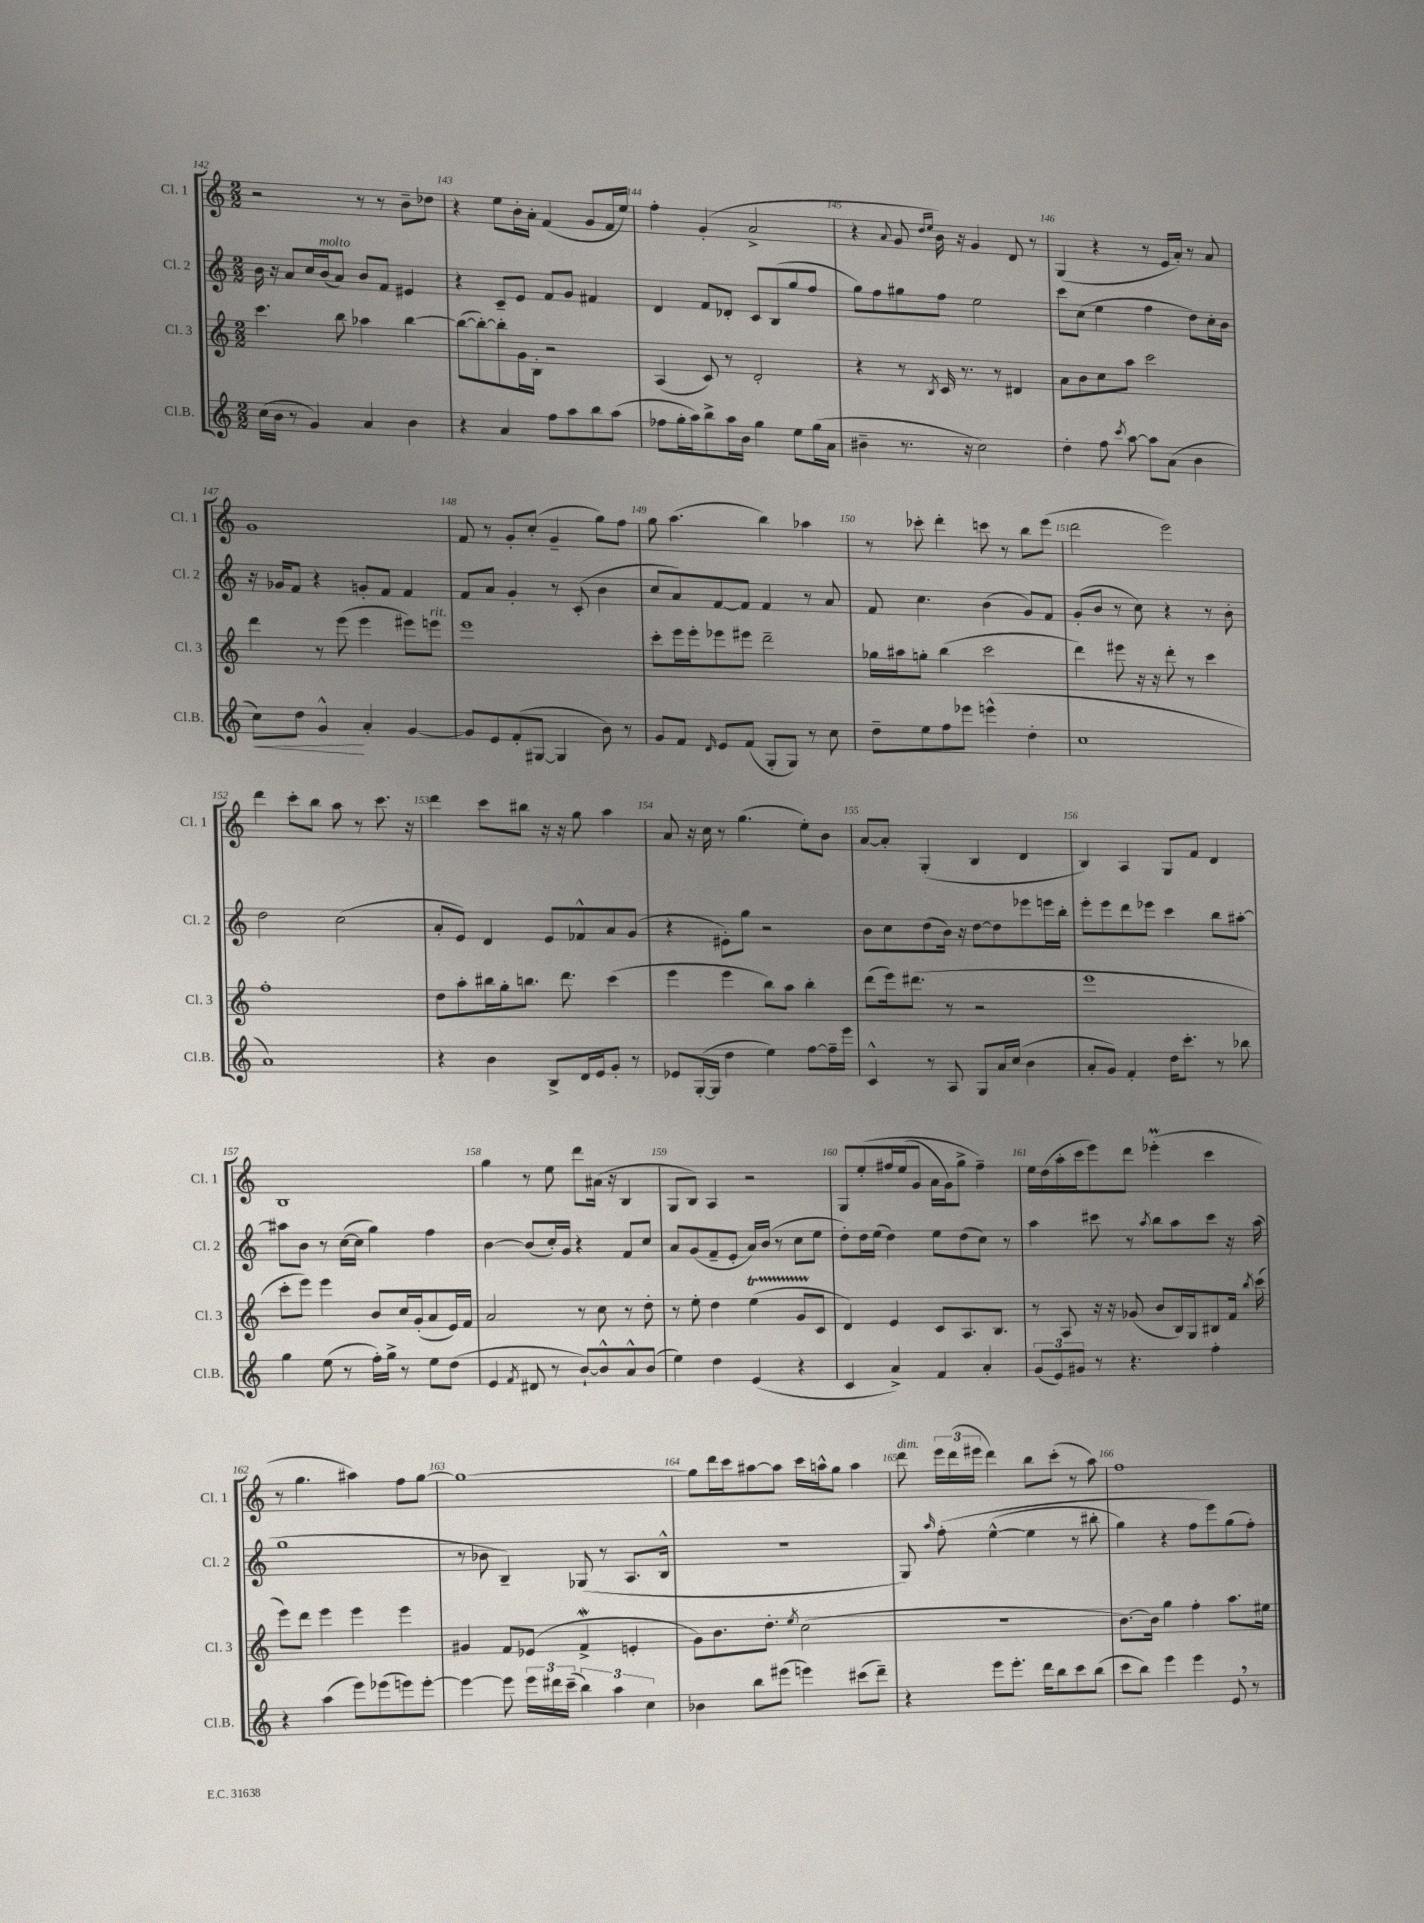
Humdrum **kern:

**kern	**kern	**kern	**kern
*staff4	*staff3	*staff2	*staff1
*clefG2	*clefG2	*clefG2	*clefG2
*k[]	*k[]	*k[]	*k[]
*M2/2	*M2/2	*M2/2	*M2/2
(16cc\LL	4.ccc\	16b\	2r
16b\JJ	.	16r	.
8r	.	8a/L	.
4g/)	.	16cc/L	.
.	.	(16b/J	.
.	8bb\	8a/J)	.
4a/	4aa-\	8b/L	8r
.	.	8f/J	8r
4b\	[4bb\	4e#/	8b~\L
.	.	.	8dd-\J
=	=	=	=
4r	(8bb\_L	4r	4r
.	8bb'\_)	.	.
4a/	8bb'\]	8c~/L	8ee\L
.	16g\L	8e/J	16b'\L
.	16B'\JJ	.	16a'\JJ
8ff\L	2r	8f/L	(4f/
8aa\	.	8g/J	.
8bb\	.	4f#/	8g/L
(8aa\J	.	.	16f/L
.	.	.	16ee/JJ)
=	=	=	=
8ff-\L	(4A/	4d/	4ff'\
16gg'\L	.	.	.
16aa\J)	.	.	.
8bb^\	8c/)	8f/L	(4g'/
16aa\L	8r	8d-'/J	.
16b\JJ	.	.	.
4gg\	2d'/	8c/L	2a^/
.	.	(8B/	.
8ee\L	.	8gg/	.
(16gg\L	.	8ff/J	.
16a\JJ	.	.	.
=	=	=	=
4b#~\	4r	8gg\L)	4r
.	.	8ff\	.
.	.	.	8qqa/
8.r	8r	8gg#\	8g/
.	.	.	16qqdd/LL
.	8qB/	.	16qqee/JJ
.	16c/	8ff\J	16b\)
16r	8.r	.	16r
2cc\)	.	2ee\	4g/
.	8r	.	.
.	4d#/	.	8d/
.	.	.	8r
=	=	=	=
4dd'\	8a\L	8ccc\L	(4G/
.	8b\	(8cc\J	.
8ff\	8cc\	4ee\	4r
8qccc/	.	.	.
[8aa\	8aa\J	.	.
8aa\]L	2ccc\	4ff\	8r
(8a\J	.	.	16e/LL
.	.	.	16a'/JJ)
4b\	.	8dd\L)	8r
.	.	16cc'\L	8a/
.	.	16b\JJ	.
=	=	=	=
8cc\L)	4ddd\	16r	1g
.	.	16g-/LK	.
8dd\J	.	8f/J	.
4g^^/	8r	4r	.
.	(8eee\	.	.
4a'/	4eee\	8g'/L	.
.	.	8f/J	.
[4g/	8eee#\L)	4f/	.
.	8eee\J	.	.
=	=	=	=
8g/]L	1eee	8f/L	8f/
8e/	.	8a/J	8r
(8f'/	.	4g'/	8g'/L
[8G#/J	.	.	(8cc'/J
4G#/]	.	8r	4g~/
.	.	(8c'/	.
8b\)	.	4b\	8gg\L)
8r	.	.	8ff\J
=	=	=	=
8g/L	8ccc'\L	8cc/L	8gg\
8f/J	16eee\L	8a/)	(4.aa\
.	16eee'\J	.	.
16qqd/	.	.	.
8e/L	8eee-\	[8f/	.
(8f/J	8eee#\J	8f/]J	.
8G'/L	2ddd~\	4f/	4bb\)
8G/J)	.	.	.
8r	.	8r	4aa-\
8cc\	.	8a/	.
=	=	=	=
8dd~\L	16gg-\LL	8f/	8r
.	16aa#\J	.	.
8ee\	8gg'\J	4.cc\	8ccc-'\
8ff\	(4bb\	.	4ddd'\
8eee-\J	.	.	.
(4eee^^\	2ccc\	(4b\	8ccc\
.	.	.	8r
4dd'\	.	8g/L)	8bb\L
.	.	8f/J	(8eee\J
=	=	=	=
1cc	4ddd\)	(8g'/L	2ddd\
.	.	8b/J	.
.	8eee#\	8r	.
.	16r	8cc\)	.
.	16r	.	.
.	8ddd'\	4r	2eee\)
.	8r	.	.
.	4ccc\	8r	.
.	.	8b'\	.
=	=	=	=
1a)	1ff'	2dd\	4ddd\
.	.	.	8ccc'\L
.	.	.	8bb\J
.	.	(2cc\	8aa\
.	.	.	8r
.	.	.	8.ccc\
.	.	.	16r
=	=	=	=
4r	8dd\L	8a'/L	4ddd\
.	8aa'\	8e/J)	.
4b\	16bb#\L	4d/	8ccc\L
.	16gg'\J	.	.
.	8.bb\J	.	8bb#\J
8B^/L	.	8e/L	16r
.	8.ddd\	.	16r
16d/L	.	8f-^^/	8gg\
16e/J	.	.	.
8g'/J	(4ccc\	8a/	4aa\
8r	.	(8g/J	.
=	=	=	=
8e-/L	4eee\	4r	8a/
([16G'/L	.	.	16r
16G/]JJ	.	.	16cc\
4dd\	4eee\	8e#'\L)	8r
.	.	8gg\J	(4.gg\
4ee\)	8bb\L)	2r	.
.	8aa\J	.	.
[8ff\L	4bb'\	.	8ee'\L)
16ff~\]L	.	.	8b\J
16eee\JJ	.	.	.
=	=	=	=
4c^^/	(8ddd\L	8b\L	[8a/L
.	16eee\k)	8cc\	8a'/]J
.	(8.ddd#\J	.	.
8r	.	(8dd\	(4G'/
8A/	8r	16b\Jk)	.
.	.	16r	.
8G/L	2r	[8dd\L	4B/
16a/L	.	8dd\]	.
(16cc/JJ	.	.	.
4b\	.	8eee-\	4d/
.	.	16eee\L	.
.	.	16bb'\JJ	.
=	=	=	=
8a'/L	1eee	8eee'\L	4B/)
8g/J)	.	8eee\	.
4f'/	.	8ddd\	4A/
.	.	8eee-\J	.
16dd\LK	.	4ccc\	8G/L
8.ccc'\J	.	.	.
.	.	.	8f/J
8r	.	8bb\L	4d/
8bb-\	.	[8aa#'\J	.
=	=	=	=
4gg\	8ccc'\L	8aa#\]L	1B
.	8eee\J)	8b\J	.
(8ee\	4eee\	8r	.
8r	.	([16cc\LL	.
.	.	16cc\]JJ	.
16ff'\LL)	8b/L	4gg\)	.
16gg^\JJ	.	.	.
8r	16cc/L	.	.
.	(16g'/J	.	.
8ee\L	8a/	4ff\	.
(8dd\J	16e/L)	.	.
.	16f/JJ	.	.
=	=	=	=
4e/	2a/	[4b\	4gg\
8qf/	.	.	.
8d#/	.	(8b/]L	8r
8r	.	16cc'/L)	8ee\
.	.	16g/JJ	.
[8b`/L)	8r	4r	8ddd\L
8b^^/]	8cc\	.	(16a#\Jk
.	.	.	16r
8a^^/	8r	8f/L	4B/
(8b/J	8dd'\	8cc/J	.
=	=	=	=
4ee\)	8r	8a/L	8G/L
.	8ee'\	(8g/	8B/J)
4dd\	4dd\	8f~/	4A/
.	.	8e'/J	.
(4e/	(4ee\	16a/LL)	2r
.	.	(16b/JJ	.
.	.	8r	.
4r	8g/L	8cc\L	.
.	8c/J	8ee\J	.
=	=	=	=
4c/	4d/)	8dd'\L)	8G/L
.	.	16dd\L	&(8ee'/
.	.	(16ee\JJ	.
4a^/)	4e/	4dd\)	16ff#/L
.	.	.	(16ee/J
.	.	.	8g/J
4f/	8c/L	8ee\L	16a\LL
.	.	.	16g\J)
.	8.A/	(8dd\	8gg^\J
4a'/	.	8cc\J)	4ff#~\&)
.	8.B/J	.	.
.	.	8r	.
=	=	=	=
(12g/L	8r	4aa\	16ee\LL
.	.	.	(16dd\
12e/)	.	.	.
.	8A/	.	16aa'\
12g#/J	.	.	.
.	.	.	16ccc\J
8r	16r	8ccc#\	8eee\)
.	16r	.	.
4.r	(8g-/	8r	8ddd\J
.	.	8qaa/	.
.	8b/L	8bb\L	(4eee-'\
.	16B/L)	8aa\	.
.	16G/J	.	.
4ff'\	8B#/	8ccc#\J	4ccc\
.	16f/Jk	16r	.
.	8qbb/	.	.
.	(16ccc\	(16aa\	.
=	=	=	=
4r	8eee\L)	1gg	8r
.	8ddd\J	.	4.gg\
(4aa\	4eee\	.	.
8eee\L)	4eee\	.	4aa#\)
(8eee-\	.	.	.
8eee\)	4eee\	.	8ff\L
[8eee'\J	.	.	[8gg\J
=	=	=	=
4eee\_	4g#/	8r	1gg_
.	.	8b-\	.
8eee\]	8f/L	4B~/)	.
24eee\LL	(8e-/J	.	.
24ddd#\	.	.	.
(24ccc~\JJ	.	.	.
6bb\)	4f^/	(8G-/	.
.	.	8r	.
6aa\	.	.	.
.	4e'/	8.A/L	.
6cc\	.	.	.
.	.	16B^^/Jk	.
=	=	=	=
4b-\	8g\L)	1r	8gg\]L
.	8.b\	.	16ddd\L
.	.	.	16ccc\J
8bb\L	.	.	[8aa#\
.	8.dd'\J	.	.
(8eee#\J	.	.	8aa#\]J
.	8qee/	.	.
4eee\)	(2cc\	.	16ccc\LL
.	.	.	16aa^^\J
.	.	.	8gg\J
(8ccc#\L	.	.	4aa\
8ddd~\J)	.	.	.
=	=	=	=
4r	1r	8G/)	8ddd\
.	.	16qqaa/	.
.	.	&(8ff'\	24eee\LL
.	.	.	(24ddd\
.	.	.	24eee#\JJ
8eee\L	.	([4ee^^\	4ddd\)
8.eee'\J	.	.	.
.	.	4ee\]	8bb\L
16ddd\LK	.	.	.
8bb\	.	.	(8ccc'\J
8ccc\	.	8r	8r
(8bb\J	.	8bb#'\	8aa\)
=	=	=	=
8ccc\L	[8.b\L)	4gg\)	1ff
8bb\J)	.	.	.
.	16b\]Jk	.	.
4eee\	4gg\	4r	.
4eee\	4ff'\	8ff\L	.
.	.	8eee\&)	.
8e/	8.aa\L	(8gg\	.
8r	.	8ff'\J)	.
.	16ee#\Jk	.	.
==	==	==	==
*-	*-	*-	*-
